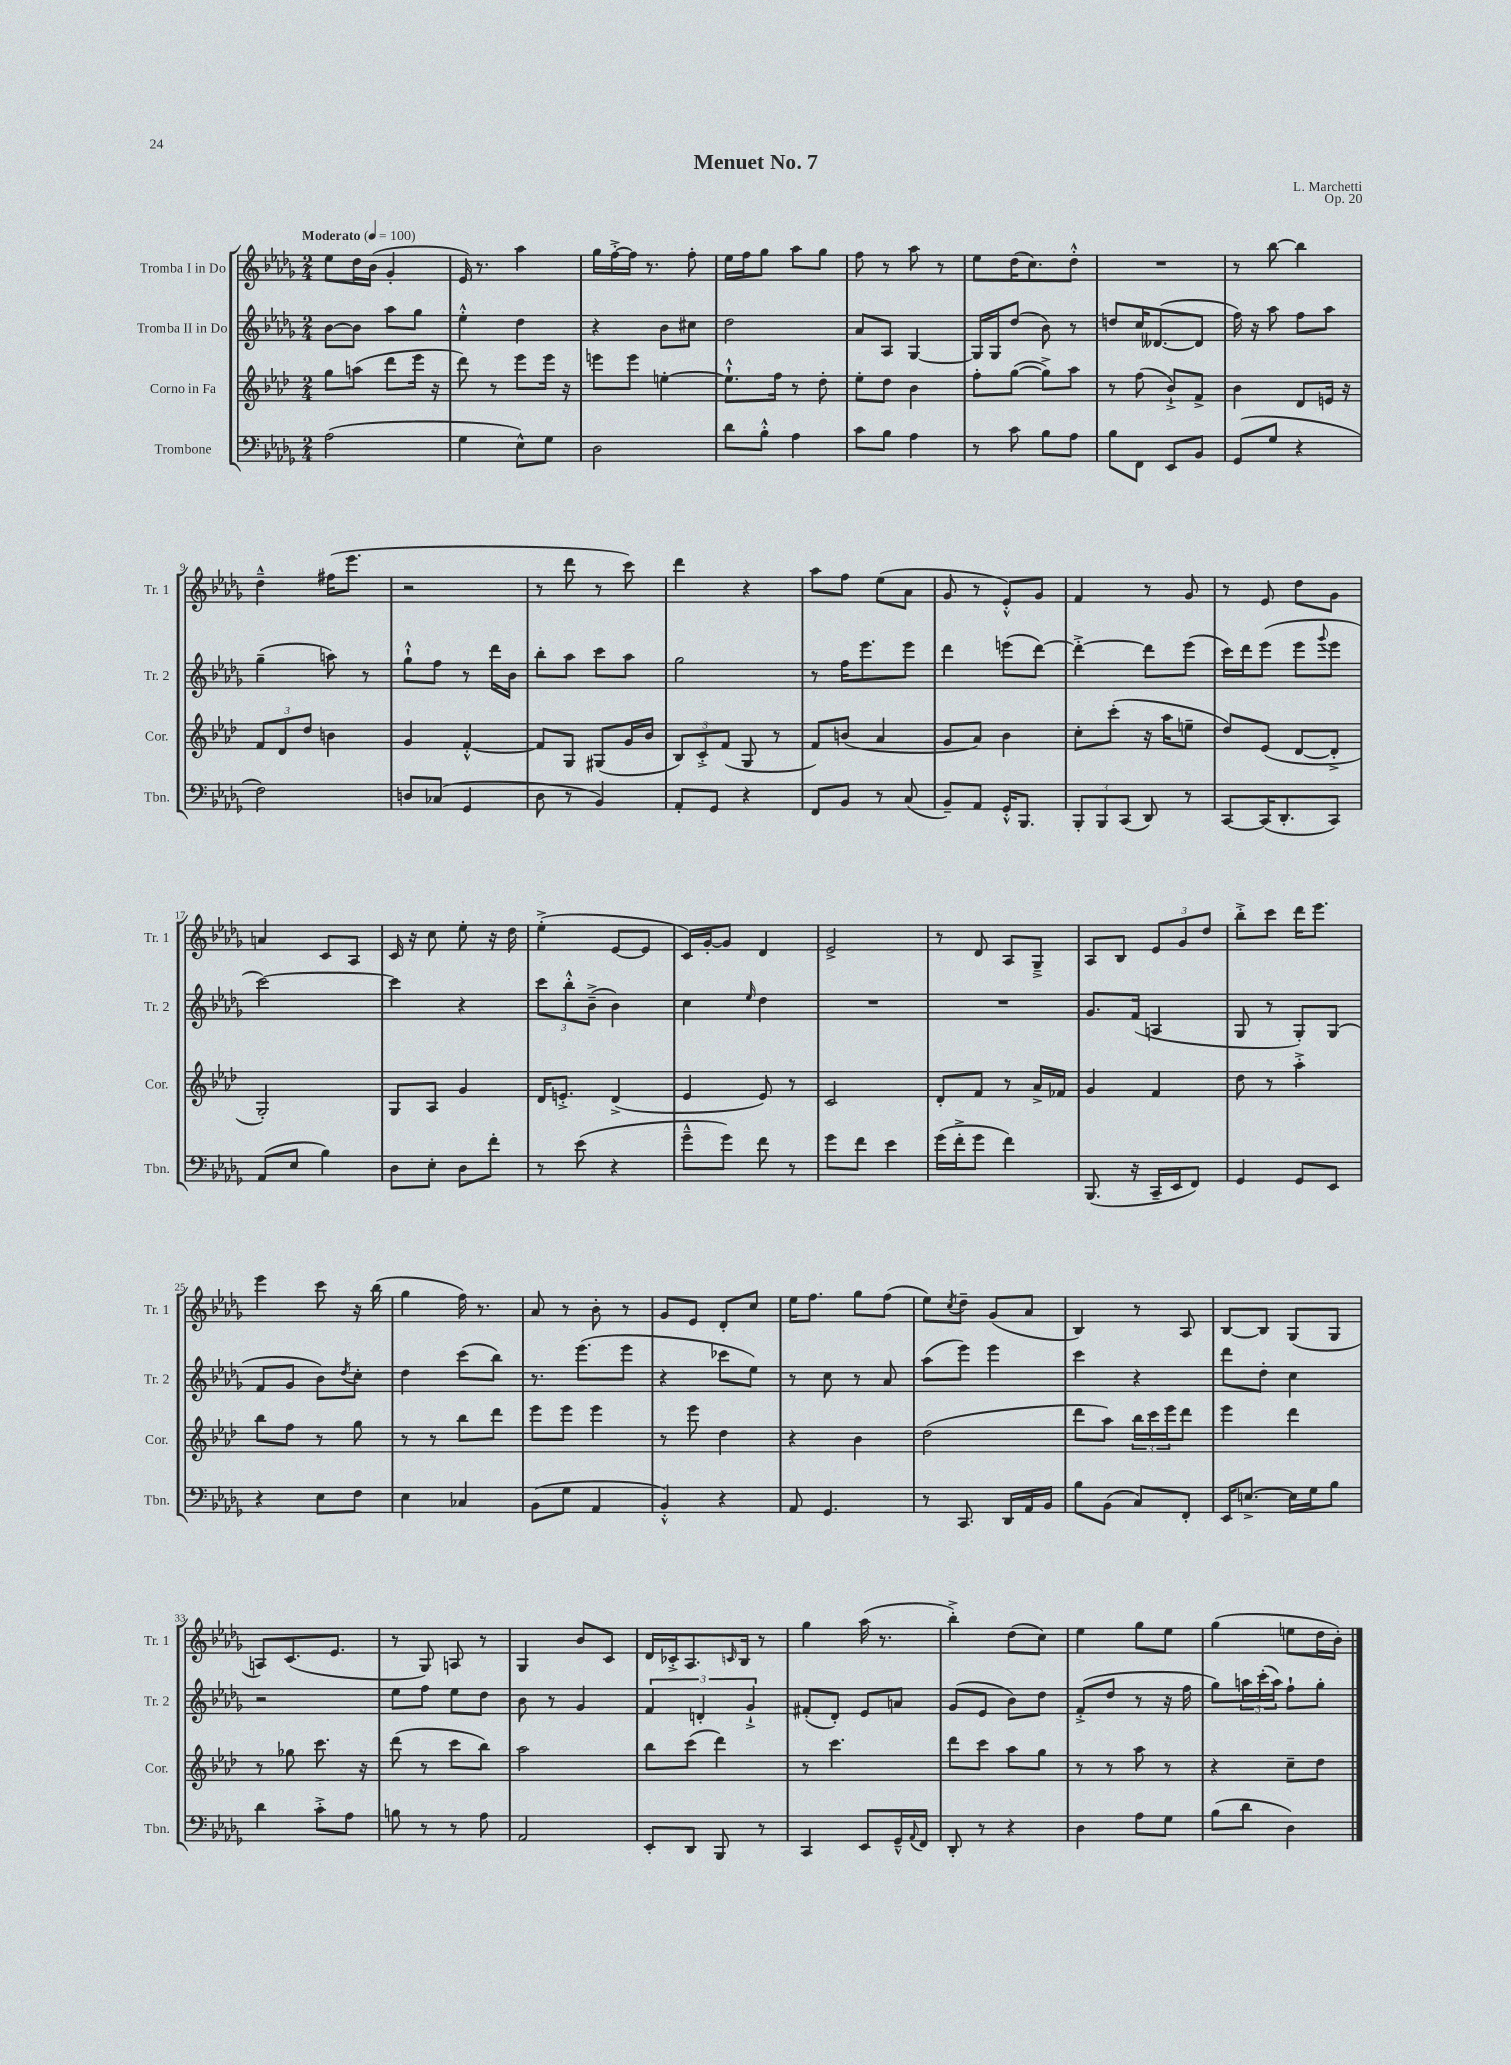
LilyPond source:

\header { title = "Menuet No. 7" composer = "L. Marchetti" opus = "Op. 20" }
<<
\new StaffGroup <<
\new Staff = "s0" \with { instrumentName = "Tromba I in Do" shortInstrumentName = "Tr. 1" } {
    \clef treble \key des \major \numericTimeSignature \time 2/4 \tempo "Moderato" 4 = 100
    ees''8 des''16 bes'16( ges'4-. |
    ees'16) r8. aes''4 |
    ges''16 f''16~-.-> f''16 r8. f''8-. |
    ees''16 f''16 ges''8 aes''8 ges''8 |
    f''8 r8 aes''8 r8 |
    ees''8 des''16( c''8.) des''8-.-^ |
    R2 |
    r8 bes''8~ bes''4 |
    des''4---^ fis''16( ees'''8. |
    r2 |
    r8 des'''8 r8 c'''8) |
    des'''4 r4 |
    aes''8 f''8 ees''8( aes'8 |
    ges'8 r8 ees'8-.-^) ges'8 |
    f'4 r8 ges'8 |
    r8 ees'8 des''8 ges'8 |
    a'4 c'8 aes8 |
    c'16 r16 c''8 ees''8-. r16 des''16 |
    ees''4-.->( ees'8~ ees'8 |
    c'16) ges'16~-. ges'8 des'4 |
    ees'2-> |
    r8 des'8 aes8 ges8---> |
    aes8 bes8 \tuplet 3/2 { ees'8 ges'8 des''8 } |
    bes''8-.-> c'''8 des'''16 ees'''8. |
    ees'''4 c'''8 r16 bes''16( |
    ges''4 f''16) r8. |
    aes'8 r8 bes'8-. r8 |
    ges'8 ees'8 des'8-. c''8 |
    ees''16 f''8. ges''8 f''8( |
    ees''8) \acciaccatura { c''8 } des''8-- ges'8( aes'8 |
    bes4) r8 aes8 |
    bes8~ bes8 ges8( ges8 |
    a8) c'8.( ees'8. |
    r8 ges8) a8 r8 |
    ges4 bes'8 c'8 |
    des'16 ces'16-.-> aes8. \grace { c'16 } bes16 r8 |
    ges''4 aes''16( r8. |
    bes''4-.->) des''8( c''8) |
    ees''4 ges''8 ees''8 |
    ges''4( e''8 des''16 bes'16-.) \bar "|." |
}
\new Staff = "s1" \with { instrumentName = "Tromba II in Do" shortInstrumentName = "Tr. 2" } {
    \clef treble \key des \major \numericTimeSignature \time 2/4
    bes'8~ bes'8 aes''8 ges''8 |
    ees''4-.-^ des''4 |
    r4 bes'8 cis''8 |
    des''2 |
    aes'8 aes8 ges4~ |
    ges16 ges16 des''8( bes'8) r8 |
    d''8 c''16 deses'8.~( deses'8 |
    f''16) r16 aes''8 f''8 aes''8 |
    ges''4--( a''8) r8 |
    ges''8-!-^ f''8 r8 des'''16 bes'16 |
    bes''8-. aes''8 c'''8 aes''8 |
    ges''2 |
    r8 f''16 ees'''8. ees'''8 |
    des'''4 e'''8( des'''8~) |
    des'''4~-.-> des'''8 ees'''8( |
    c'''16) des'''16 ees'''8( ees'''8 \appoggiatura { ges'''8 } ees'''8 |
    c'''2~) |
    c'''4 r4 |
    \tuplet 3/2 { c'''8 bes''8-.-^ bes'8--->( } bes'4) |
    c''4 \grace { ees''16 } des''4 |
    R2 |
    R2 |
    ges'8. f'16( a4 |
    ges8 r8 ges8-.) ges8( |
    f'8 ges'8 bes'8) \acciaccatura { des''8 } c''8-. |
    des''4 c'''8( bes''8) |
    r8. ees'''8.( ees'''8 |
    r4 ces'''8 ees''8) |
    r8 c''8 r8 aes'8 |
    aes''8( ees'''8) ees'''4 |
    c'''4 r4 |
    des'''8 des''8-. c''4 |
    r2 |
    ees''8 f''8 ees''8 des''8 |
    bes'8 r8 ges'4 |
    \tuplet 3/2 { f'4 d'4-. ges'4-!-> } |
    fis'8-.( des'8-.) ees'8 a'8 |
    ges'8( ees'8 bes'8) des''8 |
    f'8-.->( des''8 r8 r16 f''16 |
    ges''8) \tuplet 3/2 { a''16 c'''16-.( a''16) } f''8-! ges''8-. \bar "|." |
}
\new Staff = "s2" \with { instrumentName = "Corno in Fa" shortInstrumentName = "Cor." } {
    \clef treble \key aes \major \numericTimeSignature \time 2/4
    g''8 a''8( des'''8 ees'''16 r16 |
    des'''8) r8 ees'''8 ees'''16 r16 |
    e'''8 e'''8 e''4~-. |
    e''8.-!-^ f''16 r8 des''8-. |
    ees''8-. des''8 bes'4 |
    f''8-. g''8~( g''8->) aes''8 |
    r8 f''8( bes'8-!->) f'8-> |
    bes'4 des'8 e'16 r16 |
    \tuplet 3/2 { f'8 des'8 des''8 } b'4 |
    g'4 f'4~-.-^ |
    f'8 g8 gis8( g'16 bes'16 |
    \tuplet 3/2 { bes8) c'8-.-> f'8( } g8 r8 |
    f'8) b'8( aes'4 |
    g'8 aes'8) bes'4 |
    c''8-. c'''8-.( r16 aes''16 e''8-- |
    des''8) ees'8( des'8~ des'8-.-> |
    g2-.) |
    g8 aes8 g'4 |
    des'16 e'8.-.-> des'4->( |
    ees'4 ees'8) r8 |
    c'2 |
    des'8-. f'8 r8 aes'16-> fes'16 |
    g'4 f'4 |
    des''8 r8 aes''4-.-> |
    bes''8 f''8 r8 g''8 |
    r8 r8 bes''8 des'''8 |
    ees'''8 ees'''8 ees'''4 |
    r8 ees'''8 des''4 |
    r4 bes'4 |
    des''2( |
    des'''8 aes''8) \tuplet 3/2 { bes''16 c'''16 ees'''16 } des'''8 |
    ees'''4 des'''4 |
    r8 ges''8 c'''8. r16 |
    des'''8( r8 c'''8 bes''8) |
    aes''2 |
    bes''8 c'''8( des'''4) |
    r8 c'''4. |
    des'''8 c'''8 aes''8 g''8 |
    r8 r8 aes''8 r8 |
    r4 c''8-- des''8 \bar "|." |
}
\new Staff = "s3" \with { instrumentName = "Trombone" shortInstrumentName = "Tbn." } {
    \clef bass \key des \major \numericTimeSignature \time 2/4
    aes2( |
    ges4 ees8-^) ges8 |
    des2 |
    des'8 bes8-.-^ aes4 |
    c'8 bes8 aes4 |
    r8 c'8 bes8 aes8 |
    bes8 f,8 ees,8 bes,8 |
    ges,8( ges8 r4 |
    f2) |
    d8 ces8( ges,4 |
    des8 r8 bes,4) |
    aes,8-. ges,8 r4 |
    f,8 bes,8 r8 c8( |
    bes,8--) aes,8 ges,16-.-^ bes,,8. |
    \tuplet 3/2 { bes,,8-. bes,,8 c,8( } des,8) r8 |
    c,8~ c,16( des,8.-. c,8) |
    aes,8( ees8 bes4) |
    des8 ees8-. des8 f'8-. |
    r8 ees'8( r4 |
    ges'8---^ ges'8) f'8 r8 |
    ges'8 f'8 ees'4 |
    ges'16( f'16-.-> ges'8 f'4) |
    bes,,8.( r16 c,16-- ees,16 f,8) |
    ges,4 ges,8 ees,8 |
    r4 ees8 f8 |
    ees4 ces4 |
    bes,8( ges8 aes,4 |
    bes,4-.-^) r4 |
    aes,8 ges,4. |
    r8 c,8. des,16 aes,16 bes,16 |
    bes8 bes,8( c8) f,8-. |
    ees,16 e8.~-> e16 ges16 bes8 |
    des'4 c'8-.-> aes8 |
    b8 r8 r8 aes8 |
    aes,2 |
    ees,8-. des,8 bes,,8 r8 |
    c,4 ees,8 ges,16---^ \appoggiatura { aes,8 } f,16 |
    des,8-. r8 r4 |
    des4 aes8 ges8 |
    bes8( des'8 des4) \bar "|." |
}
>>
>>
